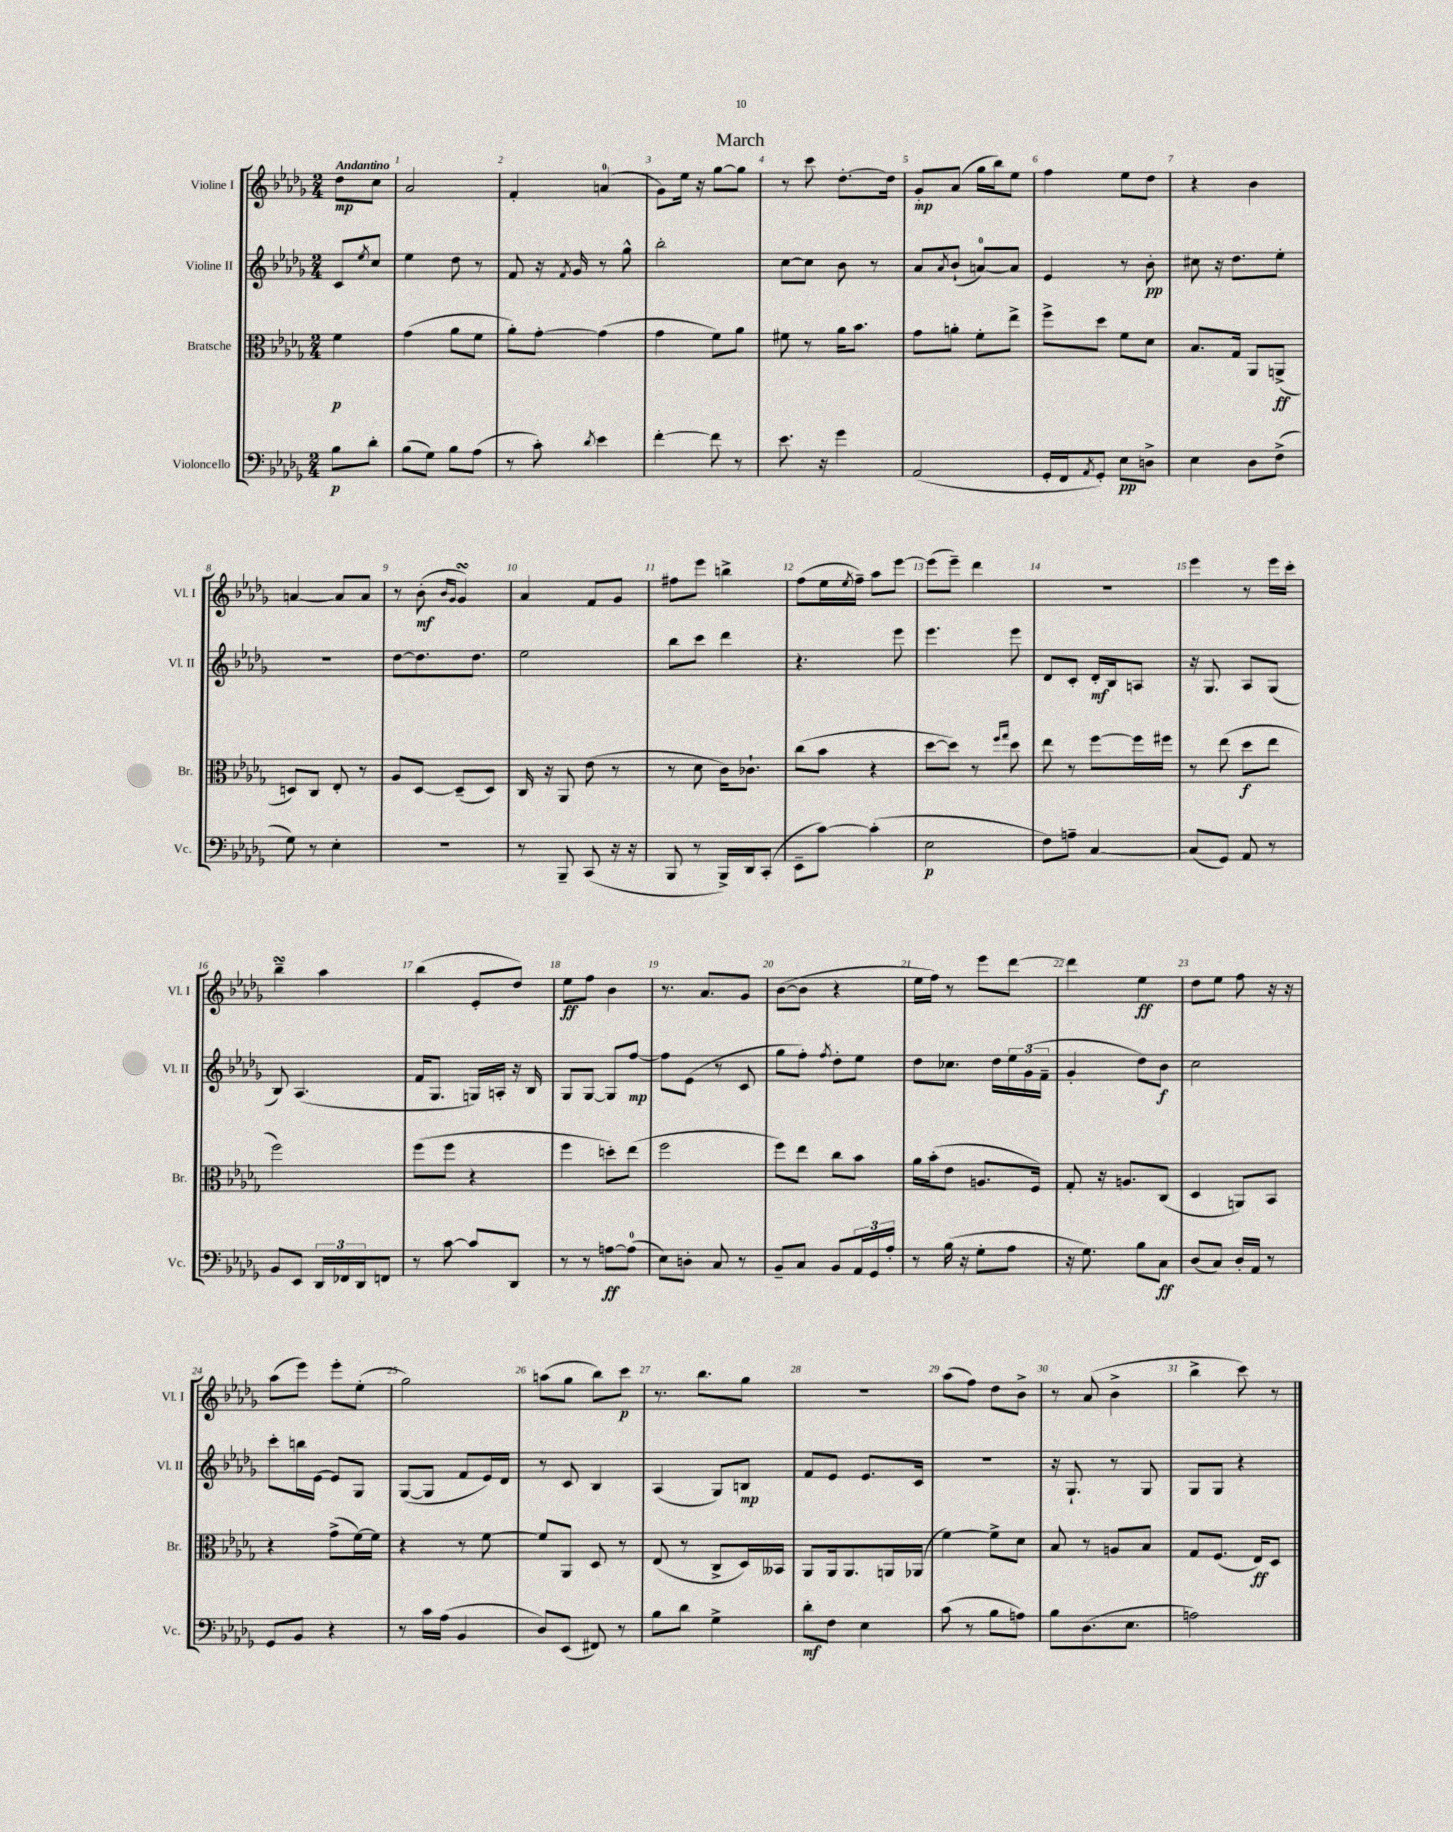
\header { title = "March" }
<<
\new StaffGroup <<
\new Staff = "s0" \with { instrumentName = "Violine I" shortInstrumentName = "Vl. I" } {
    \clef treble \key des \major \numericTimeSignature \time 2/4 \partial 4 \tempo "Andantino"
    des''8\mp c''8 |
    aes'2 |
    f'4-. a'4-0( |
    ges'8) ees''16 r16 ges''8~ ges''8 |
    r8 c'''8 des''8.~-. des''16 |
    ges'8-.\mp aes'8( ges''16 bes''16) ees''8 |
    f''4 ees''8 des''8 |
    r4 bes'4 |
    a'4~ a'8 a'8 |
    r8 bes'8-.\mf( \grace { bes'16 ges'16 } ges'4\turn) |
    aes'4 f'8 ges'8 |
    fis''8 ees'''8 b''4-> |
    f''8( ees''16 \acciaccatura { ees''8 } f''16--) aes''8 ees'''8~ |
    ees'''8( ees'''8--) des'''4 |
    r2 |
    ees'''4 r8 ees'''16 c'''16-. |
    bes''4--\turn aes''4 |
    bes''4( ees'8-. des''8) |
    ees''8\ff f''8 bes'4 |
    r8. aes'8. ges'8 |
    bes'8~( bes'8 r4 |
    ees''16 f''16) r8 ees'''8 des'''8~ |
    des'''4 ees''4\ff |
    des''8 ees''8 f''8 r16 r16 |
    aes''8( ees'''8) ees'''8-. ees''8-.( |
    ges''2) |
    a''8( ges''8 bes''8) c'''8\p |
    r8. bes''8. ges''8 |
    R2 |
    aes''8( f''8) des''8 bes'8-> |
    r8 aes'8( bes'4-> |
    bes''4-> c'''8) r8 \bar "|." |
}
\new Staff = "s1" \with { instrumentName = "Violine II" shortInstrumentName = "Vl. II" } {
    \clef treble \key des \major \numericTimeSignature \time 2/4 \partial 4
    c'8 \acciaccatura { ees''8 } c''8 |
    ees''4 des''8 r8 |
    f'8 r16 \acciaccatura { f'8 } ges'16 r8 ges''8-^ |
    bes''2-. |
    c''8~ c''8 bes'8 r8 |
    aes'8 \acciaccatura { aes'8 } bes'8-!( a'8-0~) a'8 |
    ees'4 r8 bes'8-.\pp |
    cis''8 r16 des''8. ees''8-. |
    R2 |
    des''8~ des''8. des''8. |
    ees''2 |
    bes''8 c'''8 des'''4 |
    r4. ees'''8 |
    ees'''4. ees'''8 |
    des'8 c'8-. des'16-.\mf bes16 a8 |
    r16 ges8. aes8 ges8( |
    bes8) aes4.( |
    f'16 ges8. g16) a16-. r16 bes16 |
    ges8 ges8~ ges8 f''8~\mp |
    f''8 ees'8( r8 c'8 |
    ges''8 f''8-.) \acciaccatura { f''8 } des''8-. ees''8 |
    des''8 ces''8. des''16 \tuplet 3/2 { ees''16 ges'16( f'16-- } |
    ges'4-. des''8) bes'8\f |
    c''2 |
    c'''8-. b''16 ees'16~ ees'8 ges8 |
    ges8~( ges8 f'8 ees'16) des'16 |
    r8 c'8 bes4 |
    aes4( ges8) b8\mp |
    f'8 ees'8 ees'8. c'16 |
    R2 |
    r16 ges8.-! r8 ges8 |
    ges8 ges8 r4 \bar "|." |
}
\new Staff = "s2" \with { instrumentName = "Bratsche" shortInstrumentName = "Br." } {
    \clef alto \key des \major \numericTimeSignature \time 2/4 \partial 4
    f'4\p |
    ges'4( aes'8 f'8 |
    aes'8-.) ges'8~-. ges'4( |
    ges'4 f'8) aes'8 |
    fis'8 r8 aes'16 bes'8. |
    ges'8 a'8-. f'8-. ees''8-> |
    f''8-> des''8 f'8 des'8 |
    bes8. ges16 aes,8 a,8->\ff( |
    d8) c8 ees8-. r8 |
    aes8 des8~ des8--( des8) |
    c16 r16 aes,8 ees'8( r8 |
    r8 des'8 c'16) ces'8.-! |
    c''8( bes'8 r4 |
    des''8~ des''8) r8 \grace { f''16 ges''16 } des''8 |
    ees''8 r8 f''8~ f''16 fis''16 |
    r8 ees''8( des''8\f ees''8 |
    f''2) |
    f''8( f''8 r4 |
    f''4 d''8-.) ees''8( |
    f''2 |
    f''8) ees''8 c''8 bes'8 |
    aes'16 bes'16-.( ees'8 a8. f16) |
    ges8-. r16 a8. c8( |
    des4 a,8) bes,8 |
    r4 ges'8->( f'16~) f'16 |
    r4 r8 f'8~ |
    f'8 aes,8 des8 r8 |
    ees8( r8 c8-> des16) beses,16 |
    aes,8 aes,16 aes,8. a,16 aes,16( |
    f'4~) f'8-> des'8 |
    bes8 r8 a8 bes8 |
    ges8 f8.( ees16\ff) des8 \bar "|." |
}
\new Staff = "s3" \with { instrumentName = "Violoncello" shortInstrumentName = "Vc." } {
    \clef bass \key des \major \numericTimeSignature \time 2/4 \partial 4
    bes8\p des'8-. |
    bes8( ges8) bes8 aes8( |
    r8 c'8-.) \acciaccatura { des'8 } ees'4 |
    f'4~-. f'8 r8 |
    ees'8. r16 ges'4 |
    aes,2( |
    ges,16-. f,16 \acciaccatura { aes,8 } ges,8-.) ees8\pp d8-> |
    ees4 des8 f8->( |
    ges8) r8 ees4-. |
    R2 |
    r8 bes,,8-- c,8( r16 r16 |
    bes,,8 r8 bes,,16->) des,16 c,8-.( |
    ees,8-- c'8~) c'4-.( |
    ees2\p |
    f8) a8-- c4~ |
    c8( ges,8) aes,8 r8 |
    bes,8 ees,8 \tuplet 3/2 { des,16 fes,16 des,16 } f,8 |
    r8 c'8~ c'8 des,8 |
    r8 r8 a8~\ff a8-0( |
    ees8) d8-. c8 r8 |
    bes,8-- c8 bes,8 \tuplet 3/2 { aes,16 ges,16 aes16-. } |
    r8 bes16( r16 ges8-. aes8 |
    r16 ges8.) bes8 c8\ff |
    des8( c8) des16-. aes,16 r8 |
    ges,8 bes,8 r4 |
    r8 c'16 aes16( bes,4 |
    des8) ees,8( fis,8) r8 |
    bes8 des'8 ges4-> |
    des'8-.\mf f8 ees4 |
    c'8( r8 bes8 a8) |
    bes8 des8.( ees8. |
    a2) \bar "|." |
}
>>
>>
\layout { \context { \Score \override BarNumber.break-visibility = ##(#f #t #t) barNumberVisibility = #all-bar-numbers-visible } }
